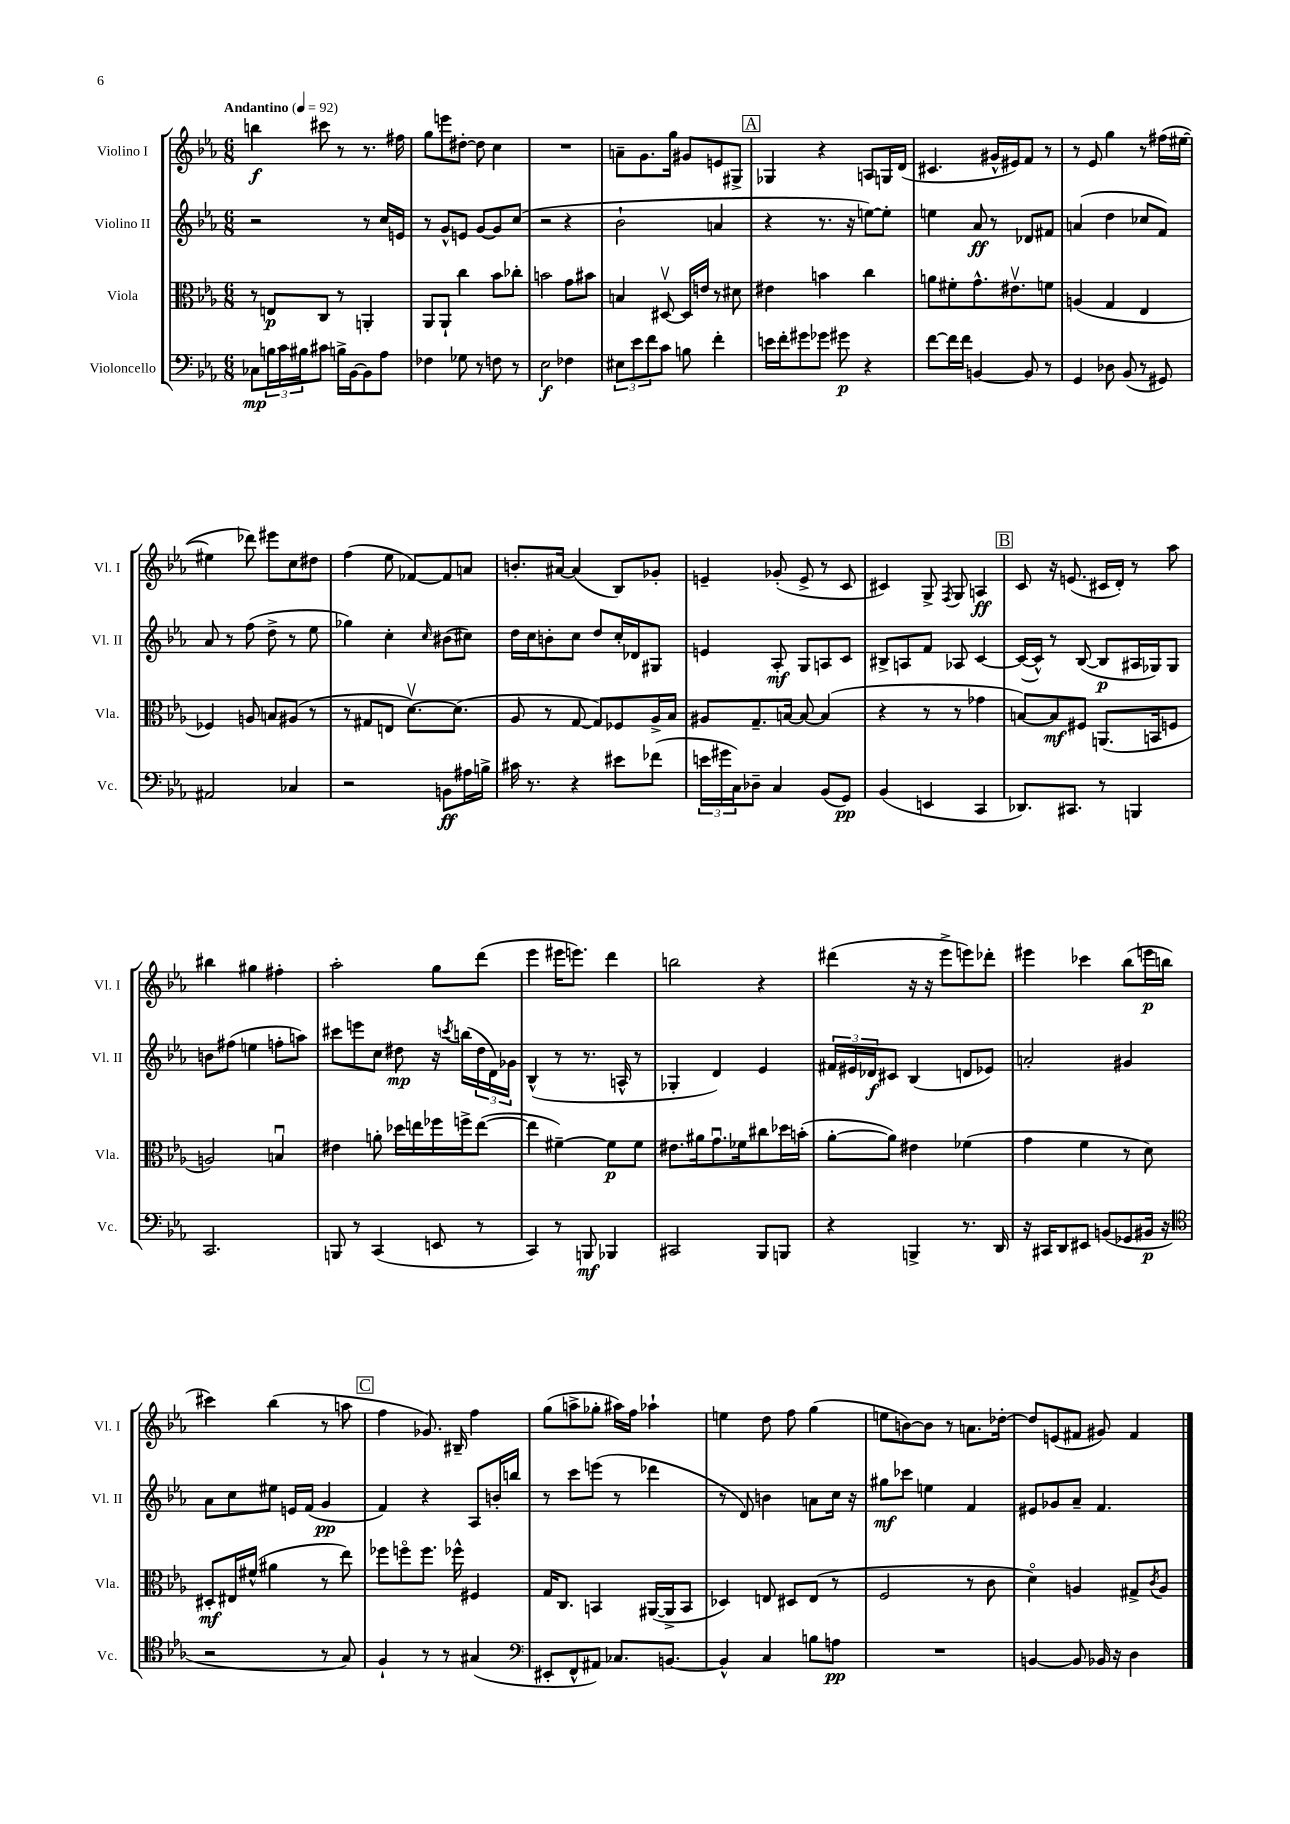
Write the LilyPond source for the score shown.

<<
\new StaffGroup <<
\new Staff = "s0" \with { instrumentName = "Violino I" shortInstrumentName = "Vl. I" } {
    \clef treble \key ees \major \numericTimeSignature \time 6/8 \tempo "Andantino" 4 = 92
    b''4\f cis'''8 r8 r8. fis''16 |
    g''8 e'''8 dis''8~-. dis''8 c''4 |
    R2. |
    a'8-- g'8. g''16 gis'8 e'8 gis8-> |
    \mark \markup { \box "A" } ges4 r4 a8 g16 d'16( |
    cis'4. gis'16-^ eis'16) f'8 r8 |
    r8 ees'8 g''4 r8 fis''16( eis''16~ |
    eis''4 des'''8) eis'''8 c''8 dis''8 |
    f''4( ees''8 fes'8~) fes'8 a'8 |
    b'8.-. ais'16~ ais'4( bes8) ges'8-. |
    e'4-- ges'8-.( e'8-> r8 c'8 |
    cis'4) g8-> \acciaccatura { f8 } g8 a4\ff |
    \mark \markup { \box "B" } c'8 r16 e'8.( cis'16 d'16-.) r8 aes''8 |
    bis''4 gis''4 fis''4-. |
    aes''2-. g''8 d'''8( |
    ees'''4 eis'''16 e'''8.) d'''4 |
    b''2 r4 |
    dis'''4( r16 r16 ees'''8-> e'''8) des'''8-. |
    eis'''4 ces'''4 bes''8( e'''16\p b''16 |
    cis'''4) bes''4( r8 a''8 |
    \mark \markup { \box "C" } f''4 ges'8.) bis16-- f''4 |
    g''8( a''8-> ges''8-. ais''16) f''16 aes''4-! |
    e''4 d''8 f''8 g''4( |
    e''8 b'8~) b'8 r8 a'8. des''16~-. |
    des''8 e'8( fis'8 gis'8) fis'4 \bar "|." |
}
\new Staff = "s1" \with { instrumentName = "Violino II" shortInstrumentName = "Vl. II" } {
    \clef treble \key ees \major \numericTimeSignature \time 6/8
    r2 r8 c''16 e'16 |
    r8 g'8-^ e'8 g'8~ g'8 c''8( |
    r2 r4 |
    bes'2-! a'4 |
    \mark \markup { \box "A" } r4 r8. r16 e''8~) e''8-. |
    e''4 aes'8\ff r8 des'8 fis'8 |
    a'4( d''4 ces''8 f'8) |
    aes'8 r8 f''8( d''8-> r8 ees''8 |
    ges''4) c''4-. \grace { c''16 } bis'8( cis''8) |
    d''16 c''16 b'8-. c''8 d''8 c''16-. des'16 gis8 |
    e'4 aes8-.\mf g8 a8 c'8 |
    bis8-> a8 f'8 aes8 c'4~ |
    \mark \markup { \box "B" } c'16~( c'16-^) r8 bes8~( bes8\p ais16 ges16) ges8 |
    b'8 fis''8( e''4 f''8-. a''8) |
    cis'''8 e'''8 c''8 dis''8\mp r16 \acciaccatura { c'''8 } b''16( \tuplet 3/2 { dis''16 d'16) ges'16 } |
    bes4-^( r8 r8. a16-^ r8 |
    ges4-. d'4) ees'4 |
    \tuplet 3/2 { fis'16 eis'16 des'16\f } cis'8 bes4( d'8 ees'8) |
    a'2-. gis'4 |
    aes'8 c''8 eis''8 e'16 f'16( g'4\pp |
    \mark \markup { \box "C" } f'4) r4 aes8 b'16-. b''16 |
    r8 c'''8 e'''8( r8 des'''4 |
    r8 d'8) b'4 a'8 c''16 r16 |
    gis''8\mf ces'''8 e''4 f'4 |
    eis'8 ges'8 aes'8-- f'4. \bar "|." |
}
\new Staff = "s2" \with { instrumentName = "Viola" shortInstrumentName = "Vla." } {
    \clef alto \key ees \major \numericTimeSignature \time 6/8
    r8 e8\p c8 r8 a,4-. |
    aes,8 aes,8-! c''4 bes'8 ces''8-. |
    b'2 g'8 bis'8 |
    b4 dis8~\upbow dis16 e'16 r8 dis'8 |
    \mark \markup { \box "A" } eis'4 b'4 c''4 |
    a'8 fis'8-. g'8.-^ eis'8.\upbow f'8 |
    a4( g4 ees4 |
    fes4) a8 b8 ais8( r8 |
    r8 gis8 e8 d'8.~\upbow) d'8.( |
    aes8 r8 g8~ g8) fes8 aes16-> bes16 |
    ais8 g8.-- b16~ b8~ b4( |
    r4 r8 r8 ges'4 |
    \mark \markup { \box "B" } b8~) b8\mf fis8 a,8.( b,16 f8 |
    a2) b4\downbow |
    eis'4 a'8-. des''16 e''16 fes''16 f''16-> e''8~( |
    e''4 fis'4~--) fis'8\p fis'8 |
    eis'8. ais'16 g'8.\downbow fes'16 cis''8 des''16 b'16-.( |
    aes'8~-. aes'8) eis'4 fes'4( |
    g'4 f'4 r8 d'8) |
    dis8-.\mf eis16 fis'16-^( ais'4 r8 ees''8) |
    \mark \markup { \box "C" } fes''8 f''8\flageolet f''8. fes''16-^ fis4 |
    g16 c8. b,4 ais,16~( ais,16-> b,8 |
    des4) e8 dis8 e8( r8 |
    f2 r8 c'8 |
    d'4\flageolet) a4 gis8-> \acciaccatura { c'8 } a8 \bar "|." |
}
\new Staff = "s3" \with { instrumentName = "Violoncello" shortInstrumentName = "Vc." } {
    \clef bass \key ees \major \numericTimeSignature \time 6/8
    ces8\mp \tuplet 3/2 { b16 c'16 bis16 } cis'8 b16-> bes,16~ bes,8 aes8 |
    fes4 ges8 r8 f8 r8 |
    ees2\f fes4 |
    \tuplet 3/2 { eis8 ees'8 f'8 } c'8 b8 f'4-. |
    \mark \markup { \box "A" } e'16 f'16-. gis'8 ges'8 gis'8\p r4 |
    f'8~ f'16 f'16 b,4~ b,8 r8 |
    g,4 des8 bes,8( r8 gis,8) |
    ais,2 ces4 |
    r2 b,8\ff ais16 b16-> |
    cis'16 r8. r4 eis'8 fes'8( |
    \tuplet 3/2 { e'16 gis'16 c16) } des8-- c4 bes,8( g,8\pp) |
    bes,4( e,4 c,4 |
    \mark \markup { \box "B" } des,8.) cis,8. r8 b,,4 |
    c,2. |
    b,,8 r8 c,4( e,8 r8 |
    c,4) r8 b,,8\mf bes,,4 |
    cis,2 bes,,8 b,,8 |
    r4 b,,4-> r8. d,16 |
    r16 cis,16 d,8 eis,8 b,8( ges,8 bis,16\p r16 |
    \clef tenor r2 r8 g8) |
    \mark \markup { \box "C" } f4-! r8 r8 gis4( |
    \clef bass eis,8-. f,8-^ ais,8) ces8. b,8.~ |
    b,4-^ c4 b8 a8\pp |
    R2. |
    b,4~ b,8 bes,16 r16 d4 \bar "|." |
}
>>
>>
\layout { \context { \Score \remove "Bar_number_engraver" } }
